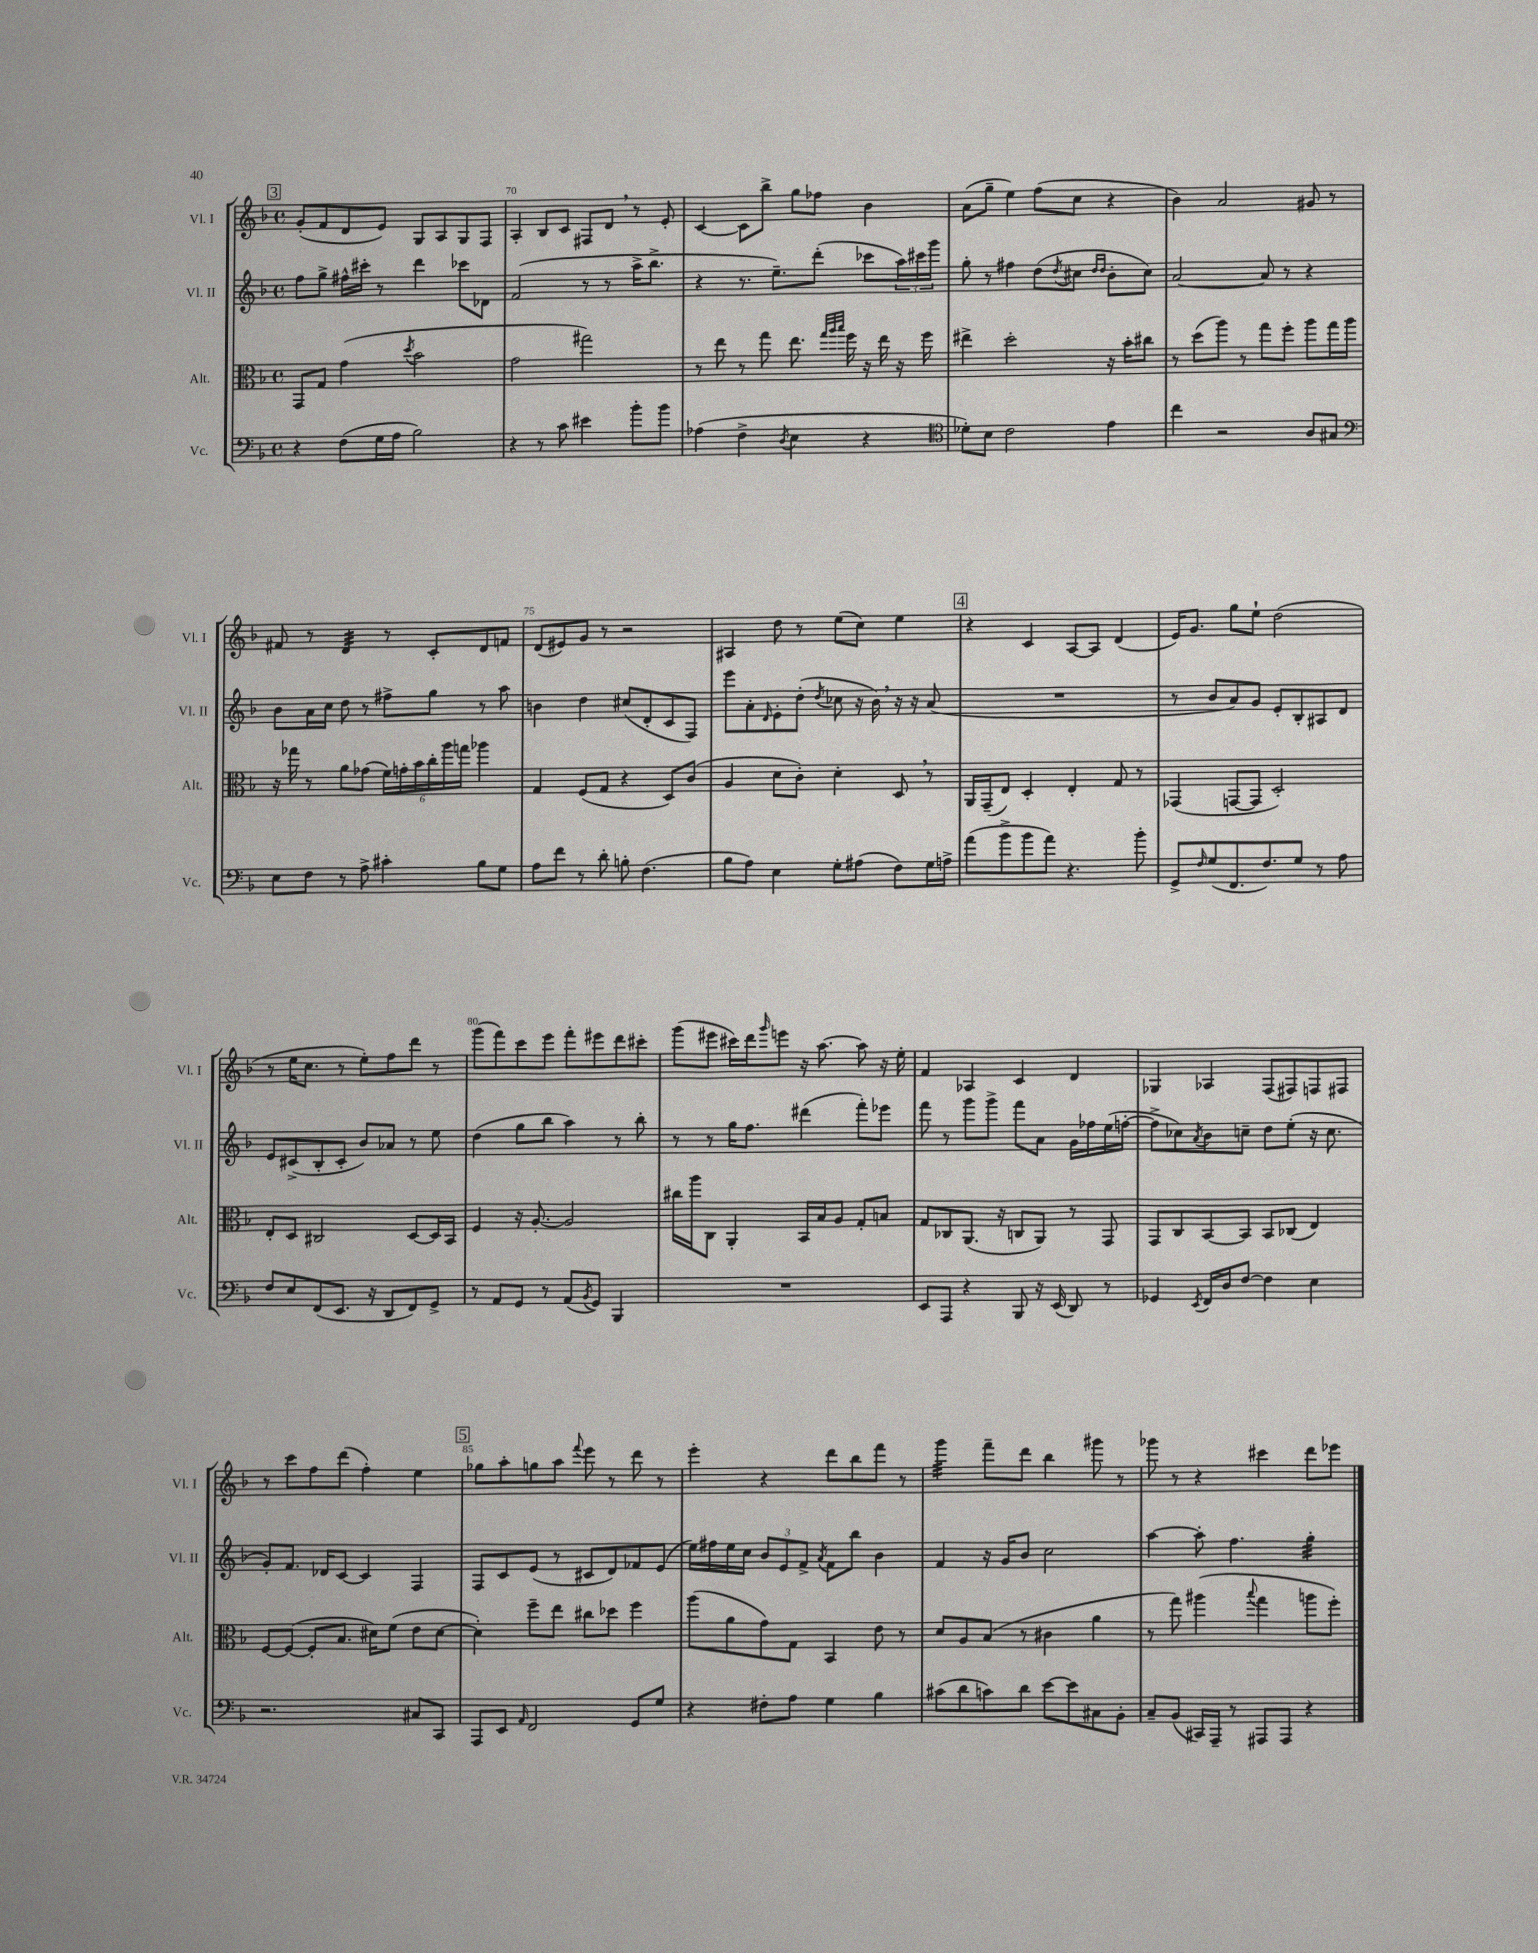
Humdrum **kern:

**kern	**kern	**kern	**kern
*staff4	*staff3	*staff2	*staff1
*clefF4	*clefC3	*clefG2	*clefG2
*k[b-]	*k[b-]	*k[b-]	*k[b-]
*M4/4	*M4/4	*M4/4	*M4/4
*met(c)	*met(c)	*met(c)	*met(c)
4r	8GG	8ff	(8g'
.	8G	8gg^	8f
(8F	(4g	16ff#^^	8d
.	.	16ccc#'	.
16G	.	8r	8e)
16A	.	.	.
.	8qdd	.	.
2B-)	2b-	4ddd	8G
.	.	.	8A
.	.	8ccc-	8G
.	.	8d-	8F
=	=	=	=
4r	2g	(2f	4A'
8r	.	.	8B-
8c	.	.	8c
4e#	2gg#)	8r	8F#
.	.	8r	8d
8b-'	.	16aa^	8r
.	.	8.bb-^	.
8b-	.	.	8e'
=	=	=	=
(4A-	8r	4r	[4c
.	8ee	.	.
4F^	8r	8.r	8c]
.	8gg	.	8bb-^
.	.	8.ee~)	.
8qD	.	.	.
4E	8.ee	.	8gg
.	.	(8ddd'	8ff-
.	32qqgg	.	.
.	32qqaa	.	.
.	32qqbb-	.	.
.	16ff	.	.
4r	16r	8ccc-	4b-
.	16ee	.	.
.	16r	24aa)	.
.	.	24ccc#	.
.	16ff	.	.
.	.	24ggg	.
=	=	=	=
*clefC4	*	*	*
8d-')	4ee#^	8gg'	(8a
8B-	.	8r	8gg~
2c	2dd'	4ff#	4ee)
.	.	(8dd	(8ff
.	.	8qdd	.
.	.	8cc#	8cc
.	.	16qqdd	.
.	.	16qqdd	.
4e	16r	8b-'	4r
.	16b-'	.	.
.	8cc#	8cc#)	.
=	=	=	=
4cc	8r	[2a	4b-)
.	(8dd	.	.
2r	8aa)	.	2a
.	8r	.	.
.	8gg	8a]	.
.	8ff'	8r	.
8A	8aa	4r	8g#
8G#	16gg	.	8r
.	16aa	.	.
=	=	=	=
*clefF4	*	*	*
8E	16r	8b-	8f#
.	16gg-	.	.
8F	8r	16a	8r
.	.	16cc	.
8r	8a	8dd	4d
8A^	(8g-	8r	.
4c#'	24f)	8ff#^	8r
.	24g'	.	.
.	24b-	.	.
.	24cc'	8gg	8c'
.	24aa	.	.
.	24gg	.	.
8B-	4aa-	8r	8d
8G	.	8aa	8f
=	=	=	=
8A	4G	4b	(8d
8f	.	.	8e#)
8r	(8F	4dd	8g
8d'	8G	.	8r
8B'	4r	(8cc#	2r
(4.F	.	8d'	.
.	8D)	8c	.
.	(8c	8F)	.
=	=	=	=
8B-	4A	8eee	4A#
8A)	.	8a'	.
.	.	16qqd	.
4E	8d	8e'	8dd
.	8c')	(8dd'	8r
.	.	8qdd	.
8G'	4d'	8cc-	(8ee
(8A#	.	16r	8cc)
.	.	16b-)	.
8F)	8D	16r	4ee
.	.	16r	.
16G	8r	(8a	.
16A^	.	.	.
=	=	=	=
(8a	16AA	1r	4r
.	(16GG~	.	.
8b-^	8E)	.	.
8b-	4D'	.	4c
8a)	.	.	.
4.r	4E'	.	[8A
.	.	.	8A]
.	8G	.	(4d
8b-'	8r	.	.
=	=	=	=
8GG^	(4GG-	8r	16e)
.	.	.	8.g
16qqF	.	.	.
(8G	.	8b-	.
8.FF	[8GG	8a)	8gg
.	8GG]	8g	8ee`
8.F)	.	.	.
.	2D')	8e'	(2dd
8G	.	8B-'	.
8r	.	8A#	.
8A	.	8d	.
=	=	=	=
8F	8E'	8e	8r
8E	8D	(8c#^	16ee
.	.	.	8.cc
(8FF	2C#	8B-'	.
8.EE	.	8c#'	8r
.	.	8b-)	8ee')
16r	.	.	.
8DD	.	8a-	8ff
8FF)	[8D	8r	8ddd
8GG^	16D]	8ee	8r
.	16BB-	.	.
=	=	=	=
8r	4F	(4dd	(8ggg
8AA	.	.	8fff)
8GG	16r	8gg	8ccc
.	[8.A'	.	.
8r	.	8bb-	8eee
(8AA	2A]	4aa)	8fff'
8qBB-	.	.	.
8GG)	.	.	8eee#
4BBB-	.	8r	8ddd
.	.	8bb-'	8ccc#'
=	=	=	=
1r	16cc#	8r	(8ggg
.	16aa	.	.
.	8C	8r	8eee#
.	4AA'	16gg	16ccc#)
.	.	8.ff	16ddd
.	.	.	16qqggg
.	.	.	8eee
.	16BB-	(4ddd#	16r
.	16B-	.	[8.aa
.	8A	.	.
.	8G'	8fff')	8aa]
.	8B	8eee-	16r
.	.	.	16ee'
=	=	=	=
8EE	8G	8fff	4f
8AAA	8C-	8r	.
4r	(8.AA	8ggg	4A-
.	.	8ggg^	.
.	16r	.	.
8BBB-	8C	8fff	4c
16r	8AA)	8a	.
(16EE	.	.	.
8DD)	8r	16g	4d
.	.	16ff-	.
8r	8GG	(16ee	.
.	.	[16ff'	.
=	=	=	=
4GG-	8GG	8ff^]	4G-
.	8C	8cc-)	.
8qEE	.	8qa	.
16FF	[8BB-	8b-	4A-
16D	.	.	.
[8F	8BB-]	8cc~	.
4F]	8BB-	8dd	(8F
.	(8C-	(8ee'	8F#)
4E	4E)	16r	8F
.	.	8.cc	.
.	.	.	8F#
=	=	=	=
2.r	[8F	8g')	8r
.	(8F_	8.f	8ccc
.	8F']	.	8ff
.	.	16d-	.
.	8.B-	[8c	(8ddd
.	.	4c]	4ff')
.	16d#)	.	.
.	(8f	.	.
8C#	8e	4F	4ee
8CC	[8d#	.	.
=	=	=	=
8AAA	4d#'])	8F	8gg-
8EE	.	8c	8aa'
16qqAA	.	.	.
2FF	8ff~	(8e	8gg
.	8ee	8r	8aa
.	.	.	8qqfff
.	8cc#	8c#	8eee
.	8dd-	8d)	8r
8GG	4ff	8f-	8ddd
8G	.	(8e	8r
=	=	=	=
4r	(8aa	16ee)	4eee'
.	.	16ff#	.
.	8a	16ee	.
.	.	16cc	.
8F#'	8g)	12b-	4r
.	.	12e	.
8A	8G	.	.
.	.	12f^	.
.	.	8qa	.
4G	4BB-	8f	8ddd
.	.	8bb-	8bb-
4B-	8e	4b-	8fff
.	8r	.	8r
=	=	=	=
(8c#	8d	4f	4ggg
8d	8A	.	.
8c)	(8B-	16r	8fff~
.	.	16g	.
8d	8r	8b-	8ddd
[8e	4c#	2cc	4bb-
8e]	.	.	.
8C#	4a	.	8ggg#
8BB-'	.	.	8r
=	=	=	=
8C~	8r	[4aa	8ggg-
(8BB-	8gg)	.	8r
16CC#)	(4aa#	8aa']	4r
16AAA~	.	.	.
8r	.	4.ff	.
.	8qqbb-	.	.
8AAA#	4gg	.	4ccc#
8AAA#	.	.	.
4r	8aa	4gg'	8ddd
.	8ff')	.	8eee-
==	==	==	==
*-	*-	*-	*-
